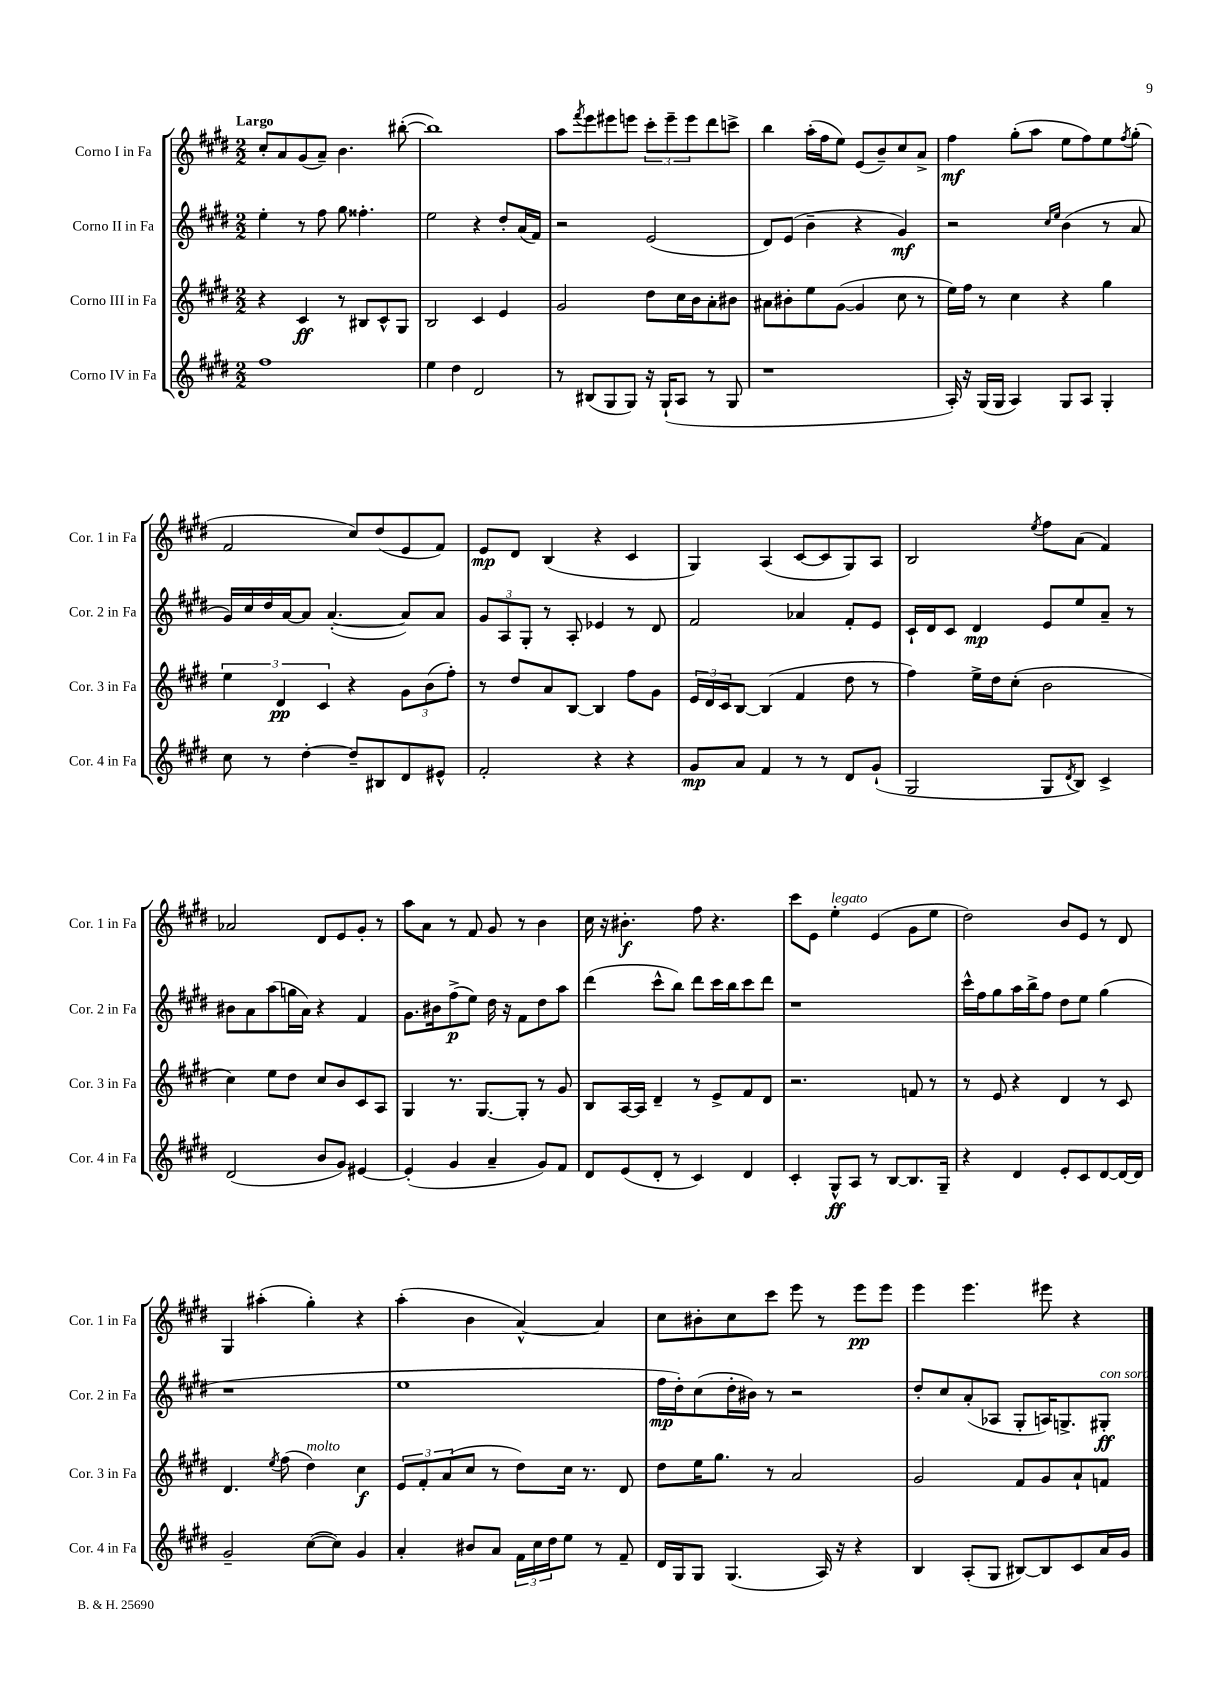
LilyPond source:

<<
\new StaffGroup <<
\new Staff = "s0" \with { instrumentName = "Corno I in Fa" shortInstrumentName = "Cor. 1 in Fa" } {
    \clef treble \key e \major \numericTimeSignature \time 2/2 \tempo "Largo"
    cis''8-. a'8 gis'8( a'8--) b'4. bis''8~-.( |
    bis''1) |
    a''8 \acciaccatura { fis'''8 } e'''8 eis'''8 e'''8 \tuplet 3/2 { cis'''8-. e'''8-- e'''8 } dis'''8 c'''8-> |
    b''4 a''16-.( fis''16 e''8) e'8( b'8--) cis''8 a'8-> |
    fis''4\mf gis''8-.( a''8 e''8 fis''8) e''8 \acciaccatura { fis''8 } gis''8-.( |
    fis'2 cis''8) dis''8( e'8 fis'8) |
    e'8\mp dis'8 b4( r4 cis'4 |
    gis4) a4( cis'8~ cis'8 gis8) a8 |
    b2 \acciaccatura { e''8 } fis''8 a'8( fis'4) |
    aes'2 dis'8 e'8 gis'8-. r8 |
    a''8 a'8 r8 fis'8 gis'8 r8 b'4 |
    cis''16 r16 bis'4.-.\f fis''8 r4. |
    cis'''8 e'8 e''4-.^\markup { \italic "legato" } e'4( gis'8 e''8 |
    dis''2) b'8 e'8 r8 dis'8 |
    gis4 ais''4-.( gis''4-.) r4 |
    a''4-.( b'4 a'4~-^) a'4 |
    cis''8 bis'8-. cis''8 cis'''8 e'''8 r8 e'''8\pp e'''8 |
    e'''4 e'''4. eis'''8 r4 \bar "|." |
}
\new Staff = "s1" \with { instrumentName = "Corno II in Fa" shortInstrumentName = "Cor. 2 in Fa" } {
    \clef treble \key e \major \numericTimeSignature \time 2/2
    e''4-. r8 fis''8 gis''8 fisis''4.-. |
    e''2 r4 dis''8-. a'16( fis'16) |
    r2 e'2( |
    dis'8) e'8( b'4-- r4 gis'4\mf) |
    r2 \grace { cis''16 e''16 } b'4( r8 a'8 |
    gis'16) cis''16 dis''16 a'16~ a'8 a'4.~-.( a'8) a'8 |
    \tuplet 3/2 { gis'8 a8 gis8-. } r8 a8-. ees'4 r8 dis'8 |
    fis'2 aes'4 fis'8-. e'8 |
    cis'16-! dis'16 cis'8 dis'4\mp e'8 e''8 a'8-- r8 |
    bis'8 a'8 a''8( g''16 a'16) r4 fis'4 |
    gis'8. bis'16 fis''8->\p( e''8) dis''16 r16 fis'8 dis''8 a''8 |
    dis'''4( cis'''8-^ b''8) dis'''8 cis'''16 b''16 cis'''8 dis'''8 |
    r1 |
    cis'''16-^ fis''16 gis''8 a''16 b''16-> fis''8 dis''8 e''8 gis''4( |
    r1 |
    e''1 |
    fis''16\mp dis''16-.) cis''8( dis''16-. bis'16) r8 r2 |
    dis''8-. cis''8 a'8-.( aes8 gis8-. a16) g8.-> gis8-.\ff^\markup { \italic "con sord." } \bar "|." |
}
\new Staff = "s2" \with { instrumentName = "Corno III in Fa" shortInstrumentName = "Cor. 3 in Fa" } {
    \clef treble \key e \major \numericTimeSignature \time 2/2
    r4 cis'4\ff r8 bis8 cis'8-^ gis8 |
    b2 cis'4 e'4 |
    gis'2 dis''8 cis''16 b'16 a'8-. bis'8 |
    ais'8 bis'8-. e''8 gis'8~( gis'4 cis''8 r8 |
    e''16) fis''16 r8 cis''4 r4 gis''4 |
    \tuplet 3/2 { e''4 dis'4\pp cis'4 } r4 \tuplet 3/2 { gis'8 b'8( fis''8-.) } |
    r8 dis''8 a'8 b8~ b4 fis''8 gis'8 |
    \tuplet 3/2 { e'16 dis'16 cis'16 } b8~ b4( fis'4 dis''8 r8 |
    fis''4) e''16-> dis''16 cis''8-.( b'2 |
    cis''4) e''8 dis''8 cis''8 b'8 cis'8 a8 |
    gis4 r8. gis8.~ gis8-. r8 gis'8 |
    b8 a16~ a16 dis'4-- r8 e'8-> fis'8 dis'8 |
    r2. f'8 r8 |
    r8 e'8 r4 dis'4 r8 cis'8 |
    dis'4. \acciaccatura { e''8 } fis''8( dis''4^\markup { \italic "molto" }) cis''4\f |
    \tuplet 3/2 { e'8 fis'8-. a'8( } cis''8 r8 dis''8) cis''16 r8. dis'8 |
    dis''8 e''16 gis''8. r8 a'2 |
    gis'2 fis'8 gis'8 a'8-! f'8 \bar "|." |
}
\new Staff = "s3" \with { instrumentName = "Corno IV in Fa" shortInstrumentName = "Cor. 4 in Fa" } {
    \clef treble \key e \major \numericTimeSignature \time 2/2
    fis''1 |
    e''4 dis''4 dis'2 |
    r8 bis8( gis8 gis8) r16 gis16-!( a8 r8 gis8 |
    r1 |
    a16-.) r16 gis16( gis16 a4) gis8 a8 gis4-. |
    cis''8 r8 dis''4~-. dis''8-- bis8 dis'8 eis'8-^ |
    fis'2-. r4 r4 |
    gis'8\mp a'8 fis'4 r8 r8 dis'8 gis'8-!( |
    gis2 gis8 \acciaccatura { dis'8 } b8) cis'4-> |
    dis'2( b'8 gis'8) eis'4~ |
    eis'4-.( gis'4 a'4-- gis'8) fis'8 |
    dis'8 e'8( dis'8-. r8 cis'4) dis'4 |
    cis'4-. gis8-^\ff a8 r8 b8~ b8. gis16-- |
    r4 dis'4 e'8-. cis'8 dis'8~ dis'16~ dis'16 |
    gis'2-- cis''8~( cis''8) gis'4 |
    a'4-. bis'8 a'8 \tuplet 3/2 { fis'16 cis''16 dis''16 } e''8 r8 fis'8-- |
    dis'16 gis16 gis8 gis4.( a16) r16 r4 |
    b4 a8-.( gis8 bis8~) bis8 cis'8 a'16 gis'16 \bar "|." |
}
>>
>>
\layout { \context { \Score \remove "Bar_number_engraver" } }
